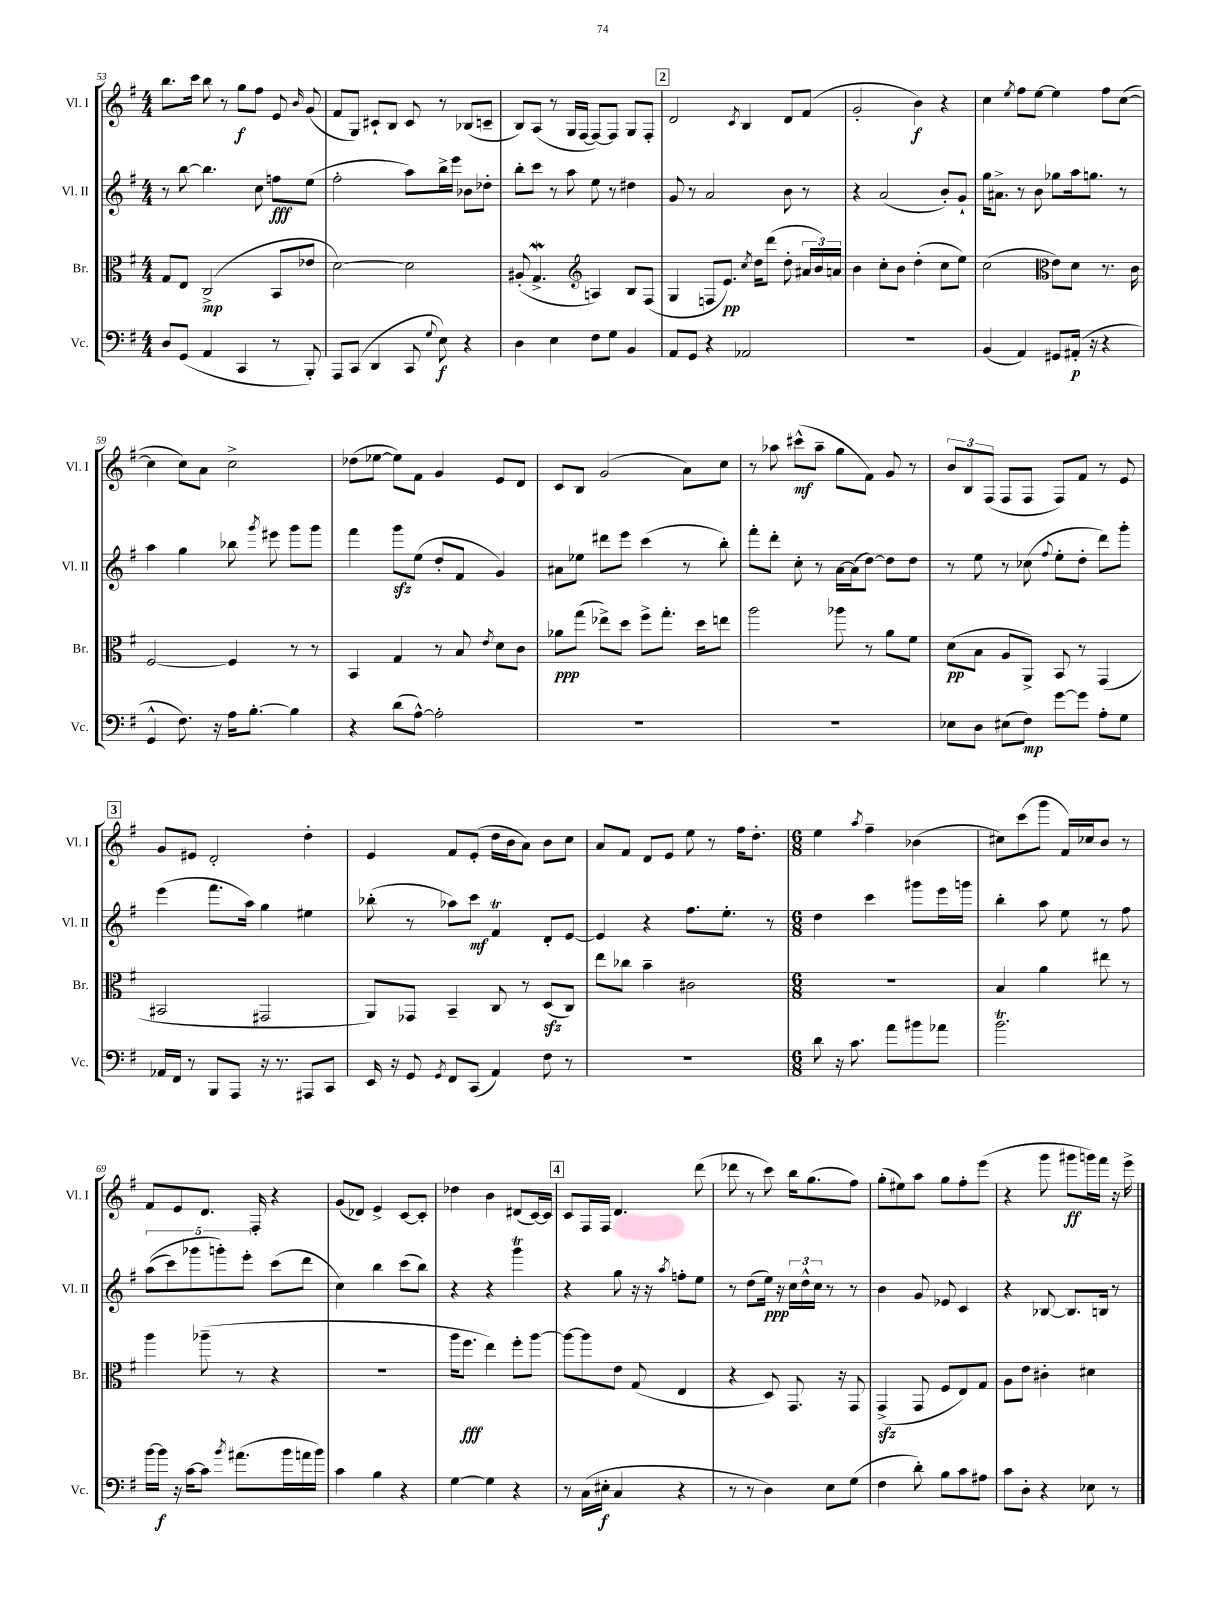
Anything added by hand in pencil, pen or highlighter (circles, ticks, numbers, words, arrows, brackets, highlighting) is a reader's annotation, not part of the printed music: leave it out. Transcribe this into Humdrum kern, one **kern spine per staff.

**kern	**dynam	**kern	**dynam	**kern	**dynam	**kern	**dynam
*part4	*part4	*part3	*part3	*part2	*part2	*part1	*part1
*staff4	*staff4	*staff3	*staff3	*staff2	*staff2	*staff1	*staff1
*I"Vc.	*	*I"Br.	*	*I"Vl. II	*	*I"Vl. I	*
*I'Vc.	*	*I'Br.	*	*I'Vl. II	*	*I'Vl. I	*
*clefF4	*	*clefC3	*	*clefG2	*	*clefG2	*
*k[f#]	*	*k[f#]	*	*k[f#]	*	*k[f#]	*
*M4/4	*	*M4/4	*	*M4/4	*	*M4/4	*
=53	=53	=53	=53	=53	=53	=53	=53
8D/L	.	8G/L	.	8r	.	8.bb\L	.
(8GG/J	.	8E/J	.	[8bb\	.	.	.
.	.	.	.	.	.	16ccc\Jk	.
4AA/	.	(2C^/	mp	4.bb\]	.	8bb\	.
.	.	.	.	.	.	8r	.
4CC/	.	.	.	.	.	8gg\L	f
.	.	.	.	8cc\	.	8ff#\J	.
8r	.	8BB/L	.	8ffn\L	fff	8e/	.
.	.	.	.	.	.	16qqb/	.
8BBB'/)	.	8e-X/J	.	(8ee\J	.	(8g/	.
=54	=54	=54	=54	=54	=54	=54	=54
8AAA/L	.	[2d\)	.	2ff#'\	.	8f#/L	.
(8CC/J	.	.	.	.	.	8G/J)	.
4DD/	.	.	.	.	.	8c#X`/L	.
.	.	.	.	.	.	8B/J	.
8CC/	.	2d\]	.	8aa\L)	.	8c#/	.
8qqG/	.	.	.	.	.	.	.
8E\)	f	.	.	16bb^\L	.	8r	.
.	.	.	.	16eee\JJ	.	.	.
4r	.	.	.	8b-X\L	.	(8B-X/L	.
.	.	.	.	8dd-X'\J	.	8cn~/J	.
=55	=55	=55	=55	=55	=55	=55	=55
4D\	.	(8A#X'/	.	8bb'\L	.	8B/L)	.
.	.	4.Gw^/	.	8ccc\J	.	(8A/J	.
4E\	.	.	.	8r	.	8r	.
.	.	.	.	8aa\	.	16G/LL	.
.	.	.	.	.	.	[16F#/JJ	.
*	*	*clefG2	*	*	*	*	*
8F#\L	.	4An/)	.	8ee\	.	8F#/L_)	.
8G\J	.	.	.	8r	.	8F#/J]	.
4BB/	.	8B/L	.	4dd#X\	.	8G/L	.
.	.	(8F#/J	.	.	.	8F#'/J	.
!!LO:REH:place=s1:t=2
=56	=56	=56	=56	=56	=56	=56	=56
8AA/L	.	4G/	.	8g/	.	2d/	.
8GG/J	.	.	.	8r	.	.	.
4r	.	8Fn/L	.	2a/	.	.	.
.	.	8.e/J)	pp	.	.	.	.
.	.	.	.	.	.	8qc/	.
2AA-X/	.	.	.	.	.	4B/	.
.	.	8qcc/	.	.	.	.	.
.	.	16dd\KL	.	.	.	.	.
.	.	(8ddd\J	.	.	.	.	.
.	.	8dd'\	.	8b\	.	8d/L	.
.	.	24a#X/LL	.	8r	.	(8f#/J	.
.	.	24b/)	.	.	.	.	.
.	.	24an/JJ	.	.	.	.	.
=57	=57	=57	=57	=57	=57	=57	=57
1r	.	4b\	.	4r	.	2g'/	.
.	.	8cc'\L	.	(2a/	.	.	.
.	.	8b\J	.	.	.	.	.
.	.	(4dd'\	.	.	.	4b\)	f
.	.	8cc\L	.	8b'/L)	.	4r	.
.	.	8ee\J)	.	8g`/J	.	.	.
=58	=58	=58	=58	=58	=58	=58	=58
(4BB/	.	(2cc\	.	16gg\KL	.	4cc\	.
.	.	.	.	8.a#X^\J	.	.	.
.	.	.	.	.	.	8qee/	.
4AA/)	.	.	.	8r	.	8ff#\L	.
.	.	.	.	8b\	.	[8ee\J	.
*	*	*clefC3	*	*	*	*	*
8GG#X/L	.	8e\L)	.	8gg-X\L	.	4ee\]	.
(16AA#X'/Jk	p	8d\J	.	16aa\k	.	.	.
16r	.	.	.	8.ggn\J	.	.	.
4r	.	8.r	.	.	.	8ff#\L	.
.	.	.	.	8r	.	([8cc\J	.
.	.	16c\	.	.	.	.	.
!!LO:LB:g=z
=59	=59	=59	=59	=59	=59	=59	=59
4GG^^/	.	[2F#/	.	4aa\	.	4cc\]	.
8.F#\)	.	.	.	4gg\	.	8cc\L)	.
.	.	.	.	.	.	8a\J	.
16r	.	.	.	.	.	.	.
16A\KL	.	4F#/]	.	8bb-X\	.	2cc^\	.
[8.B'\J	.	.	.	.	.	.	.
.	.	.	.	8qggg/	.	.	.
.	.	.	.	8eee#X\	.	.	.
4B\]	.	8r	.	8ggg\L	.	.	.
.	.	8r	.	8ggg\J	.	.	.
=60	=60	=60	=60	=60	=60	=60	=60
4r	.	4BB/	.	4fff#\	.	(8dd-X\L	.
.	.	.	.	.	.	[8ee-X\J	.
(8d\L	.	4G/	.	8gggzz\L	.	8ee-\L])	.
[8A^^\J)	.	.	.	(8ee\J	.	8f#\J	.
2A'\]	.	8r	.	8dd'/L	.	4g/	.
.	.	8B/	.	8f#/J	.	.	.
.	.	8qe/	.	.	.	.	.
.	.	8d\L	.	4g/)	.	8e/L	.
.	.	8c\J	.	.	.	8d/J	.
=61	=61	=61	=61	=61	=61	=61	=61
1r	.	8a-X\L	ppp	8a#X\L	.	8c/L	.
.	.	(8gg\J	.	8ee-X\J	.	8B/J	.
.	.	8ee-X^\L)	.	8ddd#X\L	.	(2g/	.
.	.	8dd\J	.	8eee\J	.	.	.
.	.	8ff#^\L	.	(4ccc\	.	.	.
.	.	8.gg'\J	.	.	.	.	.
.	.	.	.	8r	.	8a\L)	.
.	.	16dd\KL	.	.	.	.	.
.	.	8een\J	.	8bb'\)	.	8cc\J	.
=62	=62	=62	=62	=62	=62	=62	=62
1r	.	2aa\	.	8fff#'\L	.	8r	.
.	.	.	.	8ddd'\J	.	8aa-X\	.
.	.	.	.	8cc'\	.	(8ccc#X^^\L	mf
.	.	.	.	8r	.	8aa-~\J	.
.	.	8aa-X\	.	[16a\LL	.	8gg\L	.
.	.	.	.	(16a\J]	.	.	.
.	.	8r	.	[8dd\J)	.	8f#\J)	.
.	.	8a\L	.	8dd\L]	.	8g/	.
.	.	8f#\J	.	8dd\J	.	8r	.
=63	=63	=63	=63	=63	=63	=63	=63
8E-X\L	.	(8d\L	pp	8r	.	12b/L	.
.	.	.	.	.	.	12B/	.
8D\J	.	8B\J	.	8ee\	.	.	.
.	.	.	.	.	.	(12F#/J	.
(8E#X\L	.	8A/L	.	8r	.	8F#/L	.
8F#\J)	mp	8AA^/J)	.	(8cc-X\	.	8F#/J	.
.	.	.	.	8qqff#/	.	.	.
[8g\L	.	8BB/	.	8ee'\L	.	8F#/L)	.
8g\J]	.	8r	.	8dd'\J	.	8f#/J	.
8A'\L	.	(4GG/	.	8ddd\L)	.	8r	.
8G\J	.	.	.	8ggg'\J	.	8e/	.
!!LO:LB:g=z
!!LO:REH:place=s1:t=3
=64	=64	=64	=64	=64	=64	=64	=64
16AA-X/LL	.	2BB#X/	.	(4eee\	.	8g/L	.
16FF#/JJ	.	.	.	.	.	.	.
8r	.	.	.	.	.	8e#X/J	.
8BBB/L	.	.	.	8.fff#\L	.	2d'/	.
8AAA/J	.	.	.	.	.	.	.
.	.	.	.	16aa\Jk)	.	.	.
16r	.	2GG#X/	.	4gg\	.	.	.
8.r	.	.	.	.	.	.	.
8AAA#X/L	.	.	.	4ee#X\	.	4dd'\	.
8CC/J	.	.	.	.	.	.	.
=65	=65	=65	=65	=65	=65	=65	=65
16EE/	.	8AA/L)	.	(8bb-X'\	.	4e/	.
16r	.	.	.	.	.	.	.
8GG/	.	8GG-X/J	.	8r	.	.	.
8qGG/	.	.	.	.	.	.	.
8FF#/L	.	4BB~/	.	8aa-X\L)	.	8f#/L	.
(8CC/J	.	.	.	8ccc\J	mf	(8e'/J	.
4AA/)	.	8C/	.	4f#t/	.	16dd\LL	.
.	.	.	.	.	.	16b\J	.
.	.	8r	.	.	.	8a\J)	.
8F#\	.	(8Dzz/L	.	8d'/L	.	8b\L	.
8r	.	8C/J)	.	[8e/J	.	8cc\J	.
=66	=66	=66	=66	=66	=66	=66	=66
1r	.	8ee\L	.	4e/]	.	8a/L	.
.	.	8cc-X\J	.	.	.	8f#/J	.
.	.	4b~\	.	4r	.	8d/L	.
.	.	.	.	.	.	8e/J	.
.	.	2c#X\	.	8.ff#\L	.	8ee\	.
.	.	.	.	.	.	8r	.
.	.	.	.	8.ee'\J	.	.	.
.	.	.	.	.	.	16ff#\KL	.
.	.	.	.	.	.	8.dd'\J	.
.	.	.	.	8r	.	.	.
=67	=67	=67	=67	=67	=67	=67	=67
*M6/8	*	*M6/8	*	*M6/8	*	*M6/8	*
8d\	.	2.r	.	4dd\	.	4ee\	.
16r	.	.	.	.	.	.	.
8.c\	.	.	.	.	.	.	.
.	.	.	.	.	.	8qaa/	.
.	.	.	.	4ccc\	.	4ff#~\	.
8a\L	.	.	.	.	.	.	.
8b#X\	.	.	.	8ggg#X\L	.	(4b-X\	.
8a-X\J	.	.	.	16eee\L	.	.	.
.	.	.	.	16gggn\JJ	.	.	.
=68	=68	=68	=68	=68	=68	=68	=68
2.bt\	.	4B/	.	4bb'\	.	8cc#X\L)	.
.	.	.	.	.	.	(8ccc\	.
.	.	4a\	.	8aa\	.	8ggg\J	.
.	.	.	.	8ee\	.	16f#/LL)	.
.	.	.	.	.	.	16cc-X/J	.
.	.	8ee#X\	.	8r	.	8b/J	.
.	.	8r	.	8ff#\	.	8r	.
!!LO:LB:g=z
=69	=69	=69	=69	=69	=69	=69	=69
[16b\LL	.	4aa\	.	((10aa\L	.	8f#/L	.
16b\JJ]	f	.	.	.	.	.	.
.	.	.	.	10ccc\)	.	.	.
16r	.	.	.	.	.	8e/	.
[16c\KL	.	.	.	.	.	.	.
.	.	.	.	10ggg-X\	.	.	.
8c\J]	.	(8aa-X~\	.	.	.	8.d/J	.
.	.	.	.	10gggn'\)	.	.	.
8qb/	.	.	.	.	.	.	.
(8.a#X\L	.	8r	.	.	.	.	.
.	.	.	.	10eee'\J	.	.	.
.	.	.	.	.	.	16F#'/	.
.	.	4r	.	(8ccc\L	.	4r	.
16b\L	.	.	.	.	.	.	.
16an\	.	.	.	8ddd\J	.	.	.
16b\JJ)	.	.	.	.	.	.	.
=70	=70	=70	=70	=70	=70	=70	=70
4c\	.	2.r	.	4cc\)	.	(8g/L	.
.	.	.	.	.	.	8d-X/J)	.
4B\	.	.	.	4bb\	.	4e^/	.
4r	.	.	.	(8ccc\L	.	[8c/L	.
.	.	.	.	8bb\J)	.	8c'/J]	.
=71	=71	=71	=71	=71	=71	=71	=71
[4G\	.	16aa\KL	.	4r	.	4dd-X\	.
.	.	8.ff#\J	fff	.	.	.	.
4G\]	.	4ee\)	.	4r	.	4b\	.
4r	.	8ff#'\L	.	4gggT\	.	(8d#X/L	.
.	.	[8aa\J	.	.	.	[16c/L)	.
.	.	.	.	.	.	16c/JJ]	.
!!LO:REH:place=s1:t=4
=72	=72	=72	=72	=72	=72	=72	=72
8r	.	8aa\L_	.	4r	.	8c/L	.
(16C\LL	.	8aa\]	.	.	.	16F#/L	.
16E#X'\JJ	f	.	.	.	.	16F#/JJ	.
4C/	.	8e\J	.	8gg\	.	4.d/	.
.	.	(8G/	.	16r	.	.	.
.	.	.	.	16r	.	.	.
.	.	.	.	8qaa/	.	.	.
4r	.	4E/	.	8ffn'\L	.	.	.
.	.	.	.	8ee\J	.	(8ddd\	.
=73	=73	=73	=73	=73	=73	=73	=73
8r	.	4r	.	8r	.	8ddd-X\	.
8r	.	.	.	(8dd\L	.	8r	.
4D\)	.	8D/)	.	16ee\Jk)	ppp	8ccc\)	.
.	.	.	.	16r	.	.	.
.	.	8.GG/	.	24cc\LL	.	16bb\KL	.
.	.	.	.	24dd^^\	.	.	.
.	.	.	.	.	.	(8.gg\	.
.	.	.	.	24cc\JJ	.	.	.
8E\L	.	.	.	8r	.	.	.
.	.	16r	.	.	.	.	.
(8G\J	.	8GG/	.	8r	.	8ff#\J)	.
=74	=74	=74	=74	=74	=74	=74	=74
4F#\	.	(4GGzz^/	.	4b\	.	(8gg'\L	.
.	.	.	.	.	.	8ee#X\)	.
8d'\)	.	8GG/	.	8g/	.	8aa\J	.
8B\L	.	8F#/L	.	8e-X/	.	8gg\L	.
8c\	.	8E/)	.	4c/	.	8ff#'\	.
8A#X\J	.	8G/J	.	.	.	(8eee\J	.
=75	=75	=75	=75	=75	=75	=75	=75
8c\L	.	8A\L	.	4r	.	4r	.
8D'\J	.	8e\J	.	.	.	.	.
4r	.	4c#X'\	.	[8B-X/	.	8ggg\	.
.	.	.	.	8.B-/L]	.	8ggg#X\L	ff
8E-X\	.	4d#X\	.	.	.	16gggn\L)	.
.	.	.	.	16Bn/Jk	.	16fff#\JJ	.
8r	.	.	.	8r	.	16r	.
.	.	.	.	.	.	16eee^\	.
==	==	==	==	==	==	==	==
*-	*-	*-	*-	*-	*-	*-	*-
